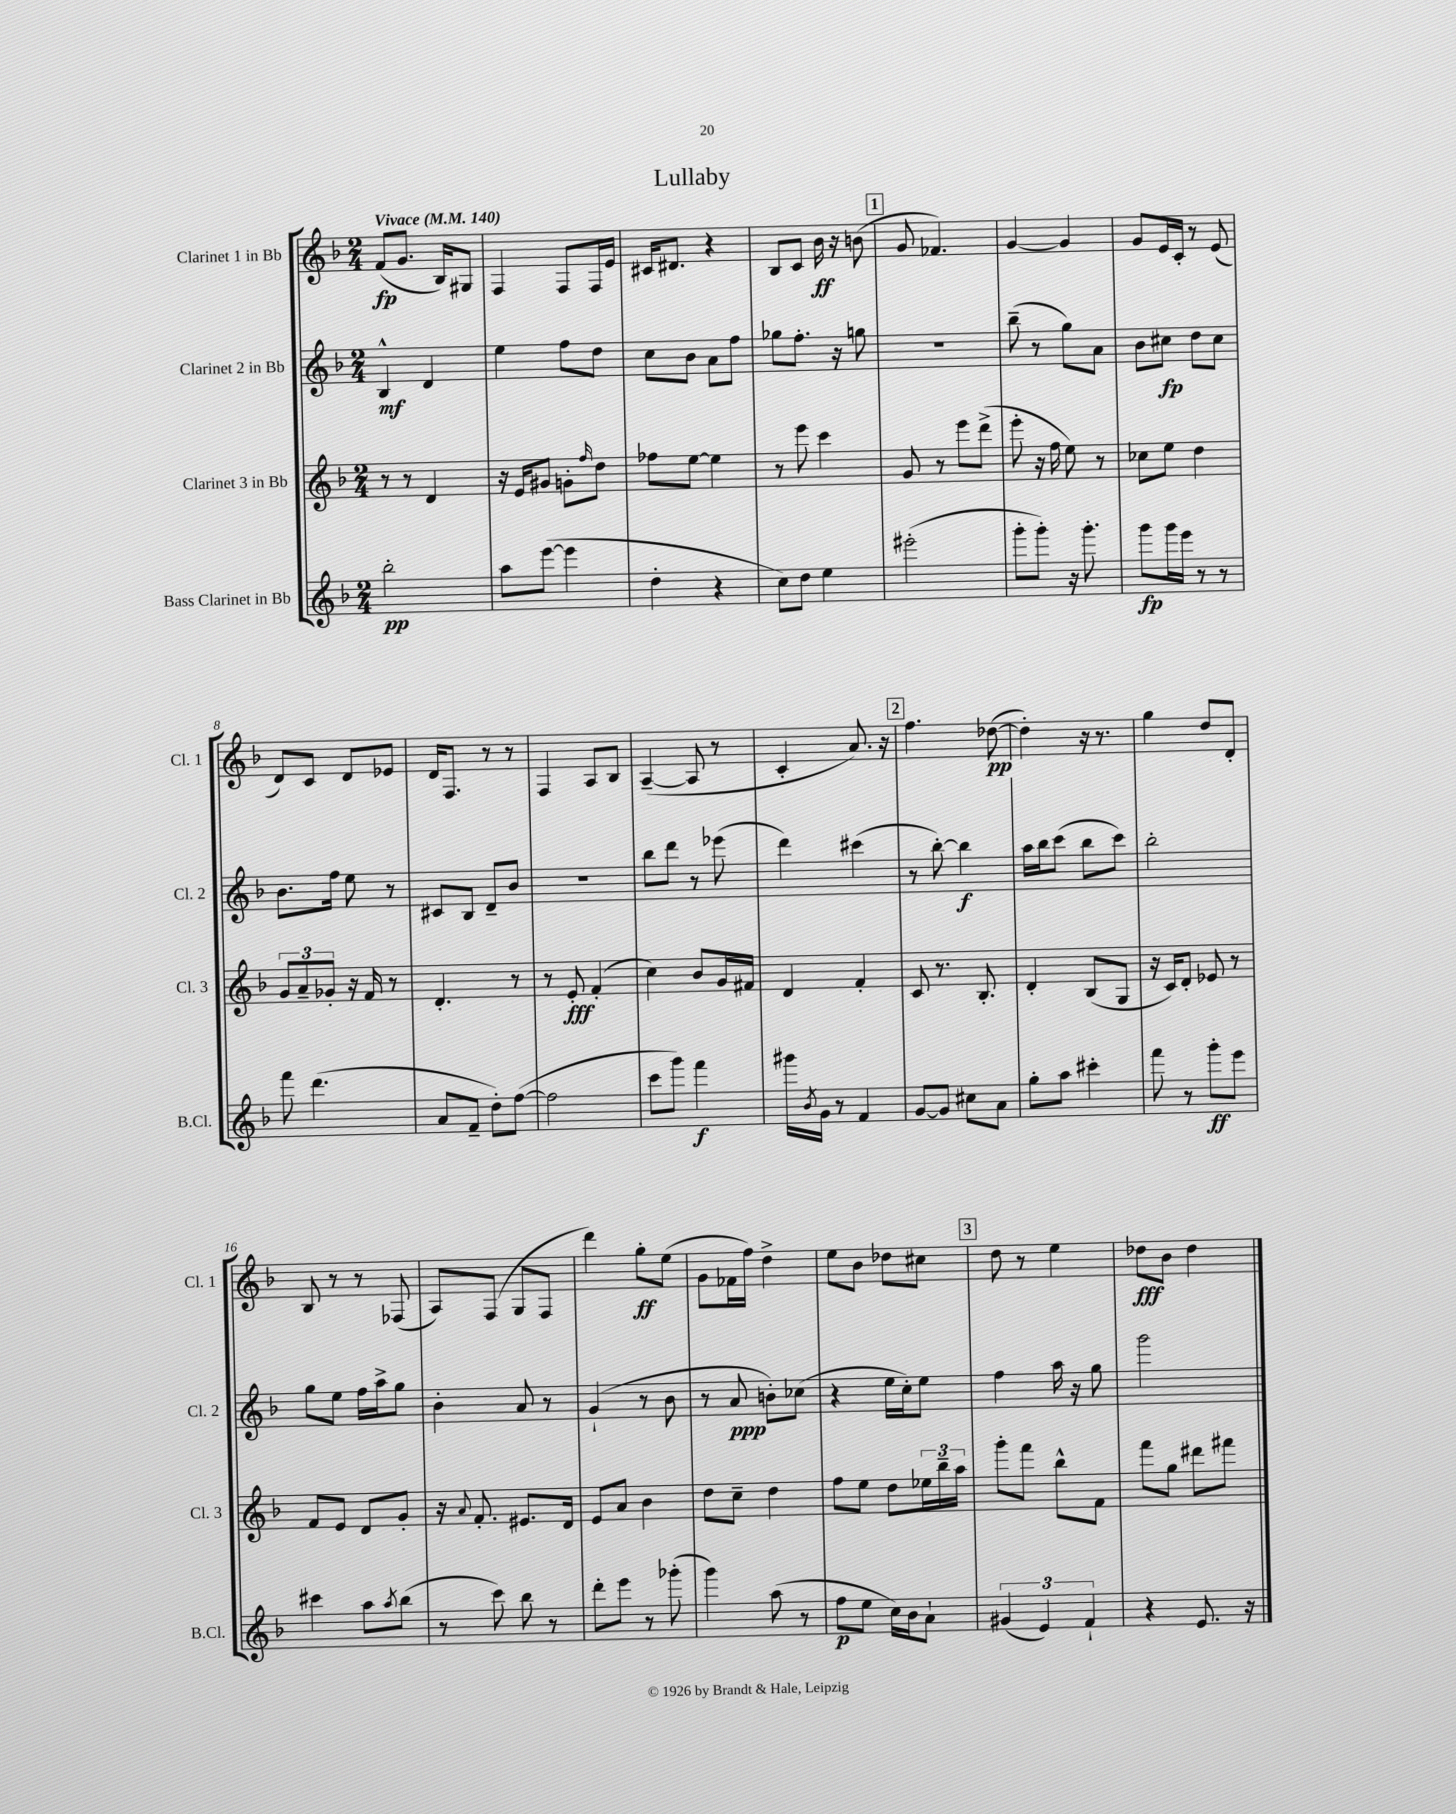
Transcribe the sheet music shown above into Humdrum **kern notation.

**kern	**kern	**kern	**kern
*staff4	*staff3	*staff2	*staff1
*clefG2	*clefG2	*clefG2	*clefG2
*k[b-]	*k[b-]	*k[b-]	*k[b-]
*M2/4	*M2/4	*M2/4	*M2/4
*MM140	*MM140	*MM140	*MM140
2bb-'\	8r	4B-^^/	(8f/L
.	8r	.	8.g/J
.	4d/	4d/	.
.	.	.	16B-/LK)
.	.	.	8G#/J
=	=	=	=
8aa\L	16r	4ee\	4F/
.	16e/LK	.	.
([8eee\J	8g#/J	.	.
4eee\]	8g'\L	8ff\L	8F/L
.	16qqff/	.	.
.	8dd\J	8dd\J	16F/L
.	.	.	16e/JJ
=	=	=	=
4dd'\	8ff-\L	8cc\L	16c#/LK
.	.	.	8.d#/J
.	[8ee\J	8b-\J	.
4r	4ee\]	8a\L	4r
.	.	8ff\J	.
=	=	=	=
8cc\L)	8r	8gg-\L	8B-/L
8dd\J	8eee\	8.ff'\J	8c/J
4ee\	4ccc\	.	16b-\
.	.	16r	16r
.	.	8gg\	(8b\
=	=	=	=
(2eee#'\	8g/	2r	8g/
.	8r	.	4.f-/)
.	8eee\L	.	.
.	(8ddd^\J	.	.
=	=	=	=
8ggg'\L	8eee'\	(8bb-~\	[4g/
8ggg'\J)	16r	8r	.
.	16ff\	.	.
16r	8ee\)	8gg\L)	4g/]
8.ggg'\	.	.	.
.	8r	8a\J	.
=	=	=	=
8ggg\L	8cc-\L	8b-\L	8g/L
16ggg\L	8ee\J	8cc#\J	16e/L
16eee\JJ	.	.	16c'/JJ
8r	4dd\	8dd\L	8r
8r	.	8cc#\J	(8e/
=	=	=	=
8fff\	12g/L	8.b-\L	8d/L)
.	12a~/	.	.
(4.ddd\	.	.	8c/J
.	12g-'/J	.	.
.	.	16ff\Jk	.
.	16r	8ee\	8d/L
.	16f/	.	.
.	8r	8r	8e-/J
=	=	=	=
8a/L	4.d'/	8c#/L	16d/LK
.	.	.	8.F/J
8f~/J	.	8B-/J	.
8dd'\L)	.	8d~/L	8r
([8ff\J	8r	8b-/J	8r
=	=	=	=
2ff\]	8r	2r	4F/
.	8e'/	.	.
.	(4f'/	.	8A/L
.	.	.	8B-/J
=	=	=	=
8ccc\L	4cc\)	8bb-\L	([4A~/
8ggg\J)	.	8ddd\J	.
4fff\	8b-/L	8r	8A/]
.	16g/L	(8eee-\	8r
.	16f#/JJ	.	.
=	=	=	=
16ggg#\LL	4d/	4ddd\)	4c'/
8qb-/	.	.	.
16g\JJ	.	.	.
8r	.	.	.
4f/	4f'/	(4ccc#\	8.a/)
.	.	.	16r
=	=	=	=
[8g/L	8c/	8r	4.ff\
8g/]J	8.r	[8bb-'\)	.
8cc#\L	.	4bb-\]	.
.	8.B-'/	.	.
8a\J	.	.	([8dd-\
=	=	=	=
8gg'\L	4d'/	16aa\LL	4dd-'\])
.	.	16bb-\J	.
8aa\J	.	(8ccc\J	.
4ccc#'\	(8B-/L	8bb-\L	16r
.	.	.	8.r
.	8G/J	8ccc\J)	.
=	=	=	=
8fff\	16r	2bb-'\	4gg\
.	16c/LK)	.	.
8r	8d'/J	.	.
8ggg'\L	8e-/	.	8dd/L
8eee\J	8r	.	8d'/J
=	=	=	=
4ccc#\	8f/L	8gg\L	8B-/
.	8e/J	8ee\J	8r
8aa\L	8d/L	16ff\LL	8r
.	.	16aa^\J	.
8qaa/	.	.	.
(8bb-\J	8g'/J	8gg\J	(8F-/
=	=	=	=
8r	16r	4b-'\	8A/L)
.	8qqa/	.	.
.	8.f'/	.	.
8ccc\)	.	.	(8F/J
8bb-\	8.e#/L	8a/	8G/L
8r	.	8r	8F/J
.	16d/Jk	.	.
=	=	=	=
8ddd'\L	8e/L	(4g`/	4ddd\)
8eee\J	8a/J	.	.
8r	4b-\	8r	8gg'\L
(8ggg-'\	.	8b-\	(8ee\J
=	=	=	=
4ggg\)	8dd\L	8r	8g\L
.	8cc~\J	8a/	16f-\L
.	.	.	16ff\JJ)
(8aa\	4dd\	8b'\L)	4dd^\
8r	.	(8cc-\J	.
=	=	=	=
8ff\L	8ff\L	4r	8ee\L
8ee\J	8ee\J	.	8b-\J
16cc\LL)	8dd\L	16ee\LL	8dd-\L
16b-\J	.	16cc'\J)	.
8a`\J	24ee-\L	8ee\J	8cc#\J
.	24bb-~\	.	.
.	24aa\JJ	.	.
=	=	=	=
(6g#/	8ggg'\L	4ff\	8dd\
.	8fff\J	.	8r
6e/)	.	.	.
.	8bb-^^\L	16aa\	4ee\
.	.	16r	.
6f`/	.	.	.
.	8f\J	8gg\	.
=	=	=	=
4r	8fff\L	2ggg\	8dd-\L
.	8gg\J	.	8b-\J
8.e/	8ddd#\L	.	4dd-\
.	8fff#\J	.	.
16r	.	.	.
==	==	==	==
*-	*-	*-	*-
